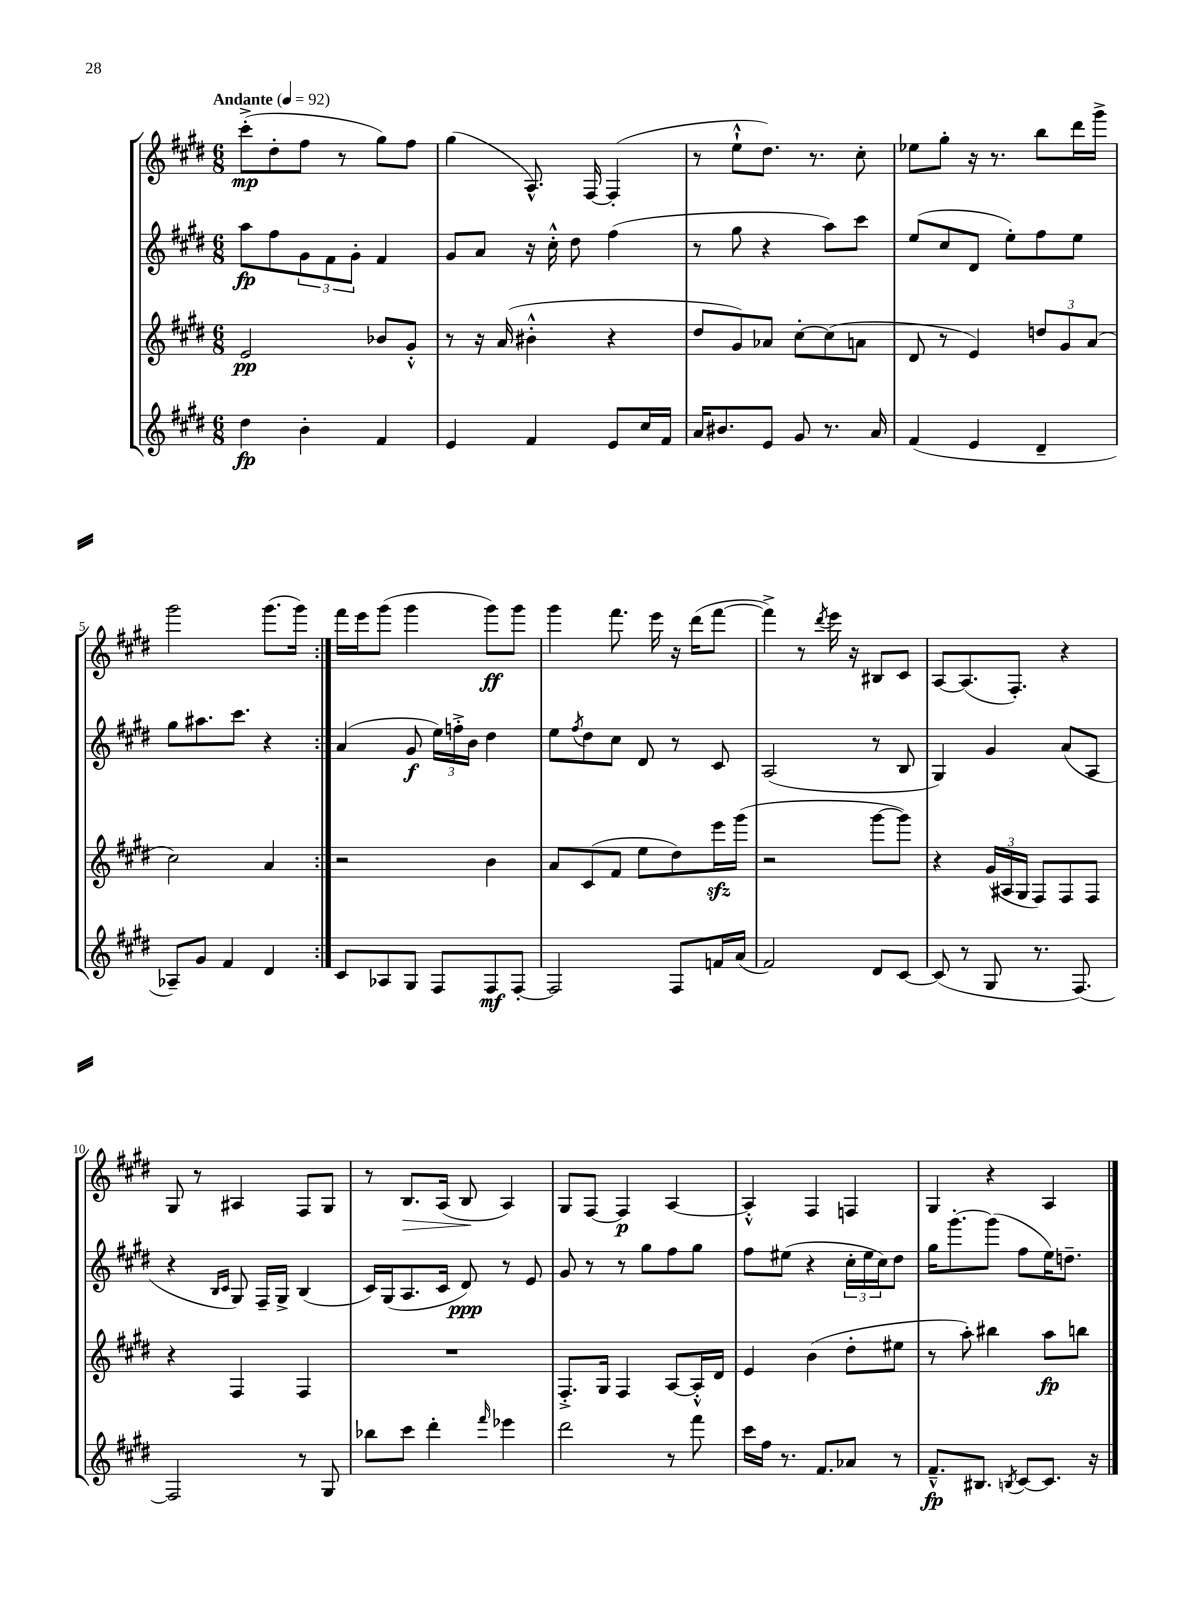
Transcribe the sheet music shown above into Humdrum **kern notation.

**kern	**dynam	**kern	**dynam	**kern	**dynam	**kern	**dynam
*part4	*part4	*part3	*part3	*part2	*part2	*part1	*part1
*staff4	*staff4	*staff3	*staff3	*staff2	*staff2	*staff1	*staff1
*clefG2	*	*clefG2	*	*clefG2	*	*clefG2	*
*k[f#c#g#d#]	*	*k[f#c#g#d#]	*	*k[f#c#g#d#]	*	*k[f#c#g#d#]	*
*M6/8	*	*M6/8	*	*M6/8	*	*M6/8	*
*MM92	*	*MM92	*	*MM92	*	*MM92	*
=1	=1	=1	=1	=1	=1	=1	=1
!	!	!	!	!	!	!LO:TX:a:B:t=Andante	!
4dd#\	fp	2e/	pp	8aa\L	fp	(8ccc#'^\L	mp
.	.	.	.	8ff#\	.	8dd#'\	.
4b'\	.	.	.	12g#\	.	8ff#\J	.
.	.	.	.	12f#\	.	.	.
.	.	.	.	.	.	8r	.
.	.	.	.	12g#'\J	.	.	.
4f#/	.	8b-X/L	.	4f#/	.	8gg#\L)	.
.	.	8g#'^^/J	.	.	.	8ff#\J	.
=2	=2	=2	=2	=2	=2	=2	=2
4e/	.	8r	.	8g#/L	.	(4gg#\	.
.	.	16r	.	8a/J	.	.	.
.	.	(16a/	.	.	.	.	.
4f#/	.	4b#X'^^\	.	16r	.	8.A^^/)	.
.	.	.	.	16cc#'^^\	.	.	.
.	.	.	.	8dd#\	.	.	.
.	.	.	.	.	.	[16F#/	.
8e/L	.	4r	.	(4ff#\	.	(4F#'/]	.
16cc#/L	.	.	.	.	.	.	.
16f#/JJ	.	.	.	.	.	.	.
=3	=3	=3	=3	=3	=3	=3	=3
16a/KL	.	8dd#/L	.	8r	.	8r	.
8.b#X/	.	.	.	.	.	.	.
.	.	8g#/)	.	8gg#\	.	8ee`^^\L	.
8e/J	.	8a-X/J	.	4r	.	8.dd#\J)	.
8g#/	.	[8cc#'\L	.	.	.	.	.
.	.	.	.	.	.	8.r	.
8.r	.	(8cc#\]	.	8aa\L)	.	.	.
.	.	8an\J	.	8ccc#\J	.	8cc#'\	.
16a/	.	.	.	.	.	.	.
=4	=4	=4	=4	=4	=4	=4	=4
(4f#/	.	8d#/	.	(8ee/L	.	8ee-X\L	.
.	.	8r	.	8cc#/	.	8gg#'\J	.
4e/	.	4e/)	.	8d#/J	.	16r	.
.	.	.	.	.	.	8.r	.
.	.	.	.	8ee'\L)	.	.	.
4d#~/	.	12ddn/L	.	8ff#\	.	8bb\L	.
.	.	12g#/	.	.	.	.	.
.	.	.	.	8ee\J	.	16ddd#\L	.
.	.	(12a/J	.	.	.	.	.
.	.	.	.	.	.	16ggg#^\JJ	.
!!LO:LB:g=z
=5	=5	=5	=5	=5	=5	=5	=5
8A-X~/L)	.	2cc#\)	.	8gg#\L	.	2ggg#\	.
8g#/J	.	.	.	8.aa#X\	.	.	.
4f#/	.	.	.	.	.	.	.
.	.	.	.	8.ccc#\J	.	.	.
4d#/	.	4a/	.	4r	.	(8.ggg#\L	.
.	.	.	.	.	.	16ggg#\Jk)	.
=6:|!	=6:|!	=6:|!	=6:|!	=6:|!	=6:|!	=6:|!	=6:|!
8c#/L	.	2r	.	(4a/	.	16fff#\LL	.
.	.	.	.	.	.	16eee\J	.
8A-X/	.	.	.	.	.	(8ggg#\J	.
8G#/J	.	.	.	8g#/	f	4ggg#\	.
8F#/L	.	.	.	24ee\LL)	.	.	.
.	.	.	.	24ffn'^\	.	.	.
.	.	.	.	24b\JJ	.	.	.
8F#/	mf	4b\	.	4dd#\	.	8ggg#\L)	ff
[8F#'/J	.	.	.	.	.	8ggg#\J	.
=7	=7	=7	=7	=7	=7	=7	=7
2F#/]	.	8a/L	.	8ee\L	.	4ggg#\	.
.	.	.	.	8qff#/	.	.	.
.	.	(8c#/	.	8dd#\	.	.	.
.	.	8f#/J	.	8cc#\J	.	8.fff#\	.
.	.	8ee\L	.	8d#/	.	.	.
.	.	.	.	.	.	16eee\	.
8F#/L	.	8dd#\)	.	8r	.	16r	.
.	.	.	.	.	.	(16ddd#\KL	.
16fn/L	.	16eeezz\L	.	8c#/	.	[8fff#\J	.
(16a/JJ	.	(16ggg#\JJ	.	.	.	.	.
=8	=8	=8	=8	=8	=8	=8	=8
2f#/)	.	2r	.	(2A/	.	4fff#^\])	.
.	.	.	.	.	.	8r	.
.	.	.	.	.	.	8qddd#/	.
.	.	.	.	.	.	16eee\	.
.	.	.	.	.	.	16r	.
8d#/L	.	[8ggg#\L	.	8r	.	8B#X/L	.
[8c#/J	.	8ggg#\J])	.	8B/	.	8c#/J	.
=9	=9	=9	=9	=9	=9	=9	=9
(8c#/]	.	4r	.	4G#/)	.	[8A/L	.
8r	.	.	.	.	.	(8.A/]	.
8G#/	.	(24g#/LL	.	4g#/	.	.	.
.	.	24A#X/	.	.	.	.	.
.	.	.	.	.	.	8.F#'/J)	.
.	.	24G#/JJ	.	.	.	.	.
8.r	.	8F#/L)	.	.	.	.	.
.	.	8F#/	.	(8a/L	.	4r	.
[8.F#/)	.	.	.	.	.	.	.
.	.	8F#/J	.	8A/J	.	.	.
!!LO:LB:g=z
=10	=10	=10	=10	=10	=10	=10	=10
2F#/]	.	4r	.	4r	.	8G#/	.
.	.	.	.	.	.	8r	.
.	.	.	.	16qqB/LL	.	.	.
.	.	.	.	16qqc#/JJ	.	.	.
.	.	4F#/	.	8G#/)	.	4A#X/	.
.	.	.	.	16F#~/LL	.	.	.
.	.	.	.	16G#^/JJ	.	.	.
8r	.	4F#/	.	(4B/	.	8F#/L	.
8G#/	.	.	.	.	.	8G#/J	.
=11	=11	=11	=11	=11	=11	=11	=11
8bb-X\L	.	2.r	.	16c#/LL)	.	8r	.
.	.	.	.	(16G#/J	.	.	.
!	!	!	!	!	!	!	!LO:HP:b
8ccc#\J	.	.	.	8.A/	.	8.B/L	>
4ddd#'\	.	.	.	.	.	.	.
.	.	.	.	16c#/Jk	.	(16A/Jk	.
.	.	.	.	8d#/)	ppp	8B/	.
16qqfff#/	.	.	.	.	.	.	.
4eee-X\	.	.	.	8r	.	4A/)	]
.	.	.	.	8e/	.	.	.
=12	=12	=12	=12	=12	=12	=12	=12
2ddd#\	.	8.F#'^/L	.	8g#/	.	8G#/L	.
.	.	.	.	8r	.	[8F#/J	.
.	.	16G#/Jk	.	.	.	.	.
.	.	4F#/	.	8r	.	4F#/]	p
.	.	.	.	8gg#\L	.	.	.
8r	.	[8A/L	.	8ff#\	.	[4A/	.
8fff#\	.	16A'^^/L]	.	8gg#\J	.	.	.
.	.	16d#/JJ	.	.	.	.	.
=13	=13	=13	=13	=13	=13	=13	=13
16ccc#\LL	.	4e/	.	8ff#\L	.	4A'^^/]	.
16ff#\JJ	.	.	.	.	.	.	.
8.r	.	.	.	(8ee#X\J	.	.	.
.	.	(4b\	.	4r	.	4F#/	.
8.f#/L	.	.	.	.	.	.	.
8a-X/J	.	8dd#'\L	.	24cc#'\LL	.	4Fn/	.
.	.	.	.	24ee#\	.	.	.
.	.	.	.	24cc#\J)	.	.	.
8r	.	8ee#X\J	.	8dd#\J	.	.	.
=14	=14	=14	=14	=14	=14	=14	=14
8.f#~^^/L	fp	8r	.	16gg#\KL	.	4G#/	.
.	.	.	.	[8.ggg#'\	.	.	.
.	.	8aa'\)	.	.	.	.	.
8.B#X/J	.	.	.	.	.	.	.
.	.	4bb#X\	.	(8ggg#\J]	.	4r	.
8qBn/	.	.	.	.	.	.	.
[8c#/L	.	.	.	8ff#\L	.	.	.
8.c#/J]	.	8aa\L	fp	16ee\K)	.	4A/	.
.	.	.	.	8.ddn~\J	.	.	.
.	.	8bbn\J	.	.	.	.	.
16r	.	.	.	.	.	.	.
==	==	==	==	==	==	==	==
*-	*-	*-	*-	*-	*-	*-	*-
